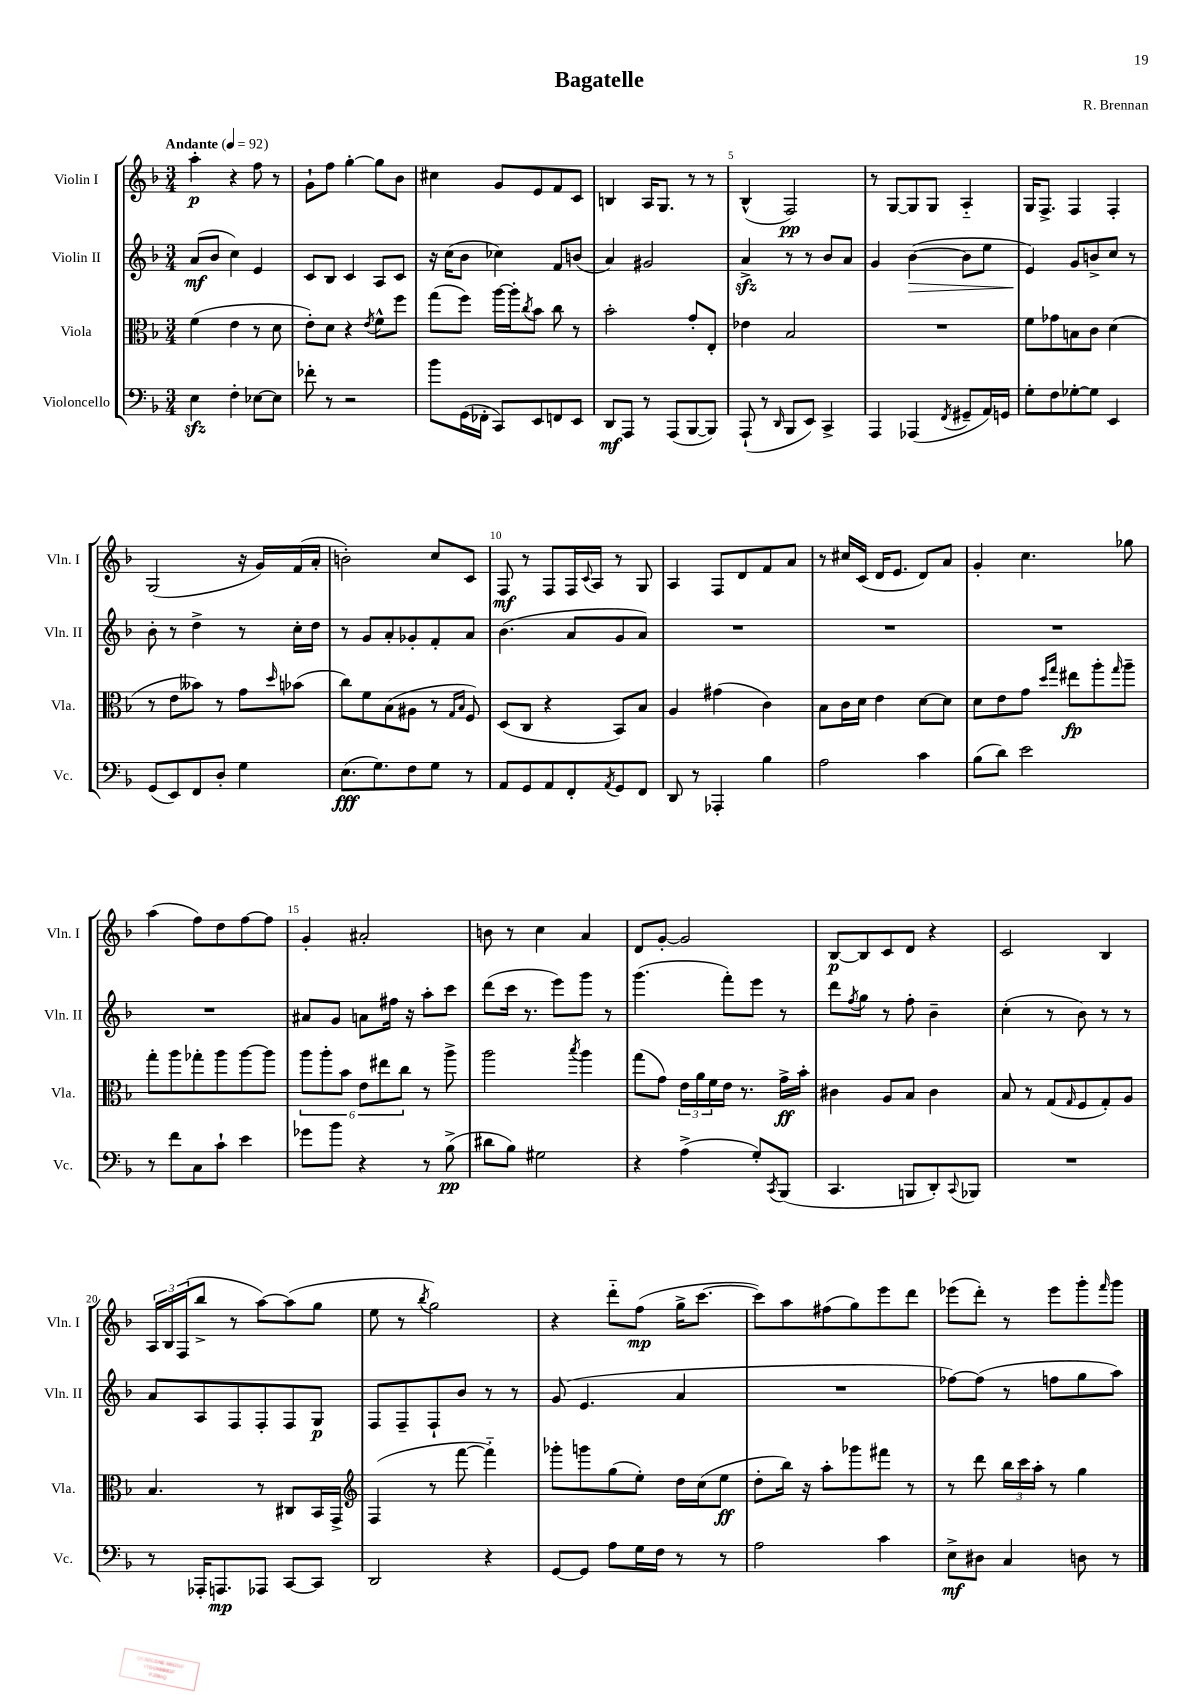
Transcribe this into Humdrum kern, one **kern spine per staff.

**kern	**kern	**kern	**kern
*staff4	*staff3	*staff2	*staff1
*clefF4	*clefC3	*clefG2	*clefG2
*k[b-]	*k[b-]	*k[b-]	*k[b-]
*M3/4	*M3/4	*M3/4	*M3/4
*MM92	*MM92	*MM92	*MM92
4E	(4f	(8a	4aa'
.	.	8b-	.
4F'	4e	4cc)	4r
[8E-	8r	4e	8ff
8E-]	8d	.	8r
=	=	=	=
8f-'	8e')	8c	8g`
8r	8d	8B-	8ff
2r	4r	4c	[4gg'
.	8qe	.	.
.	8f^^	8A	8gg]
.	8ff	8c	8b-
=	=	=	=
8b-	(8gg	16r	4cc#
.	.	(16cc	.
(16GG	8ff)	8b-	.
16FF-'	.	.	.
8CC)	[16aa	4cc-)	8g
.	16aa']	.	.
.	8qcc	.	.
8EE	8b-	.	8e
8FF	8cc	8f	8f
8EE	8r	(8b	8c
=	=	=	=
8DD	2b-'	4a)	4B
8AAA	.	.	.
8r	.	2g#	16A
.	.	.	8.G
(8AAA	.	.	.
[8BBB-	8g'	.	8r
8BBB-])	8E'	.	8r
=	=	=	=
(8AAA`	4e-	4a^	(4B-^^
8r	.	.	.
16qqDD	.	.	.
8BBB-	2B-	8r	2F)
8EE)	.	8r	.
4CC^	.	8b-	.
.	.	8a	.
=	=	=	=
4AAA	2.r	4g	8r
.	.	.	[8G
(4AAA-	.	([4b-	8G]
.	.	.	8G
8qFF	.	.	.
8GG#~	.	8b-]	4A'~
16AA)	.	8ee	.
16GG	.	.	.
=	=	=	=
8G'	8f	4e)	16G
.	.	.	8.F^
8F	8g-	.	.
[8G-'	8B	8g	4F
8G-]	8c	8b^	.
4EE	(4d	8cc	4F'
.	.	8r	.
=	=	=	=
(8GG	8r	8b-'	(2G
8EE)	8e	8r	.
8FF	8b--)	4dd^	.
8D'	8r	.	.
4G	8g	8r	16r
.	.	.	16g)
.	16qqdd	.	.
.	(8b-	16cc'	(16f
.	.	16dd	16a'
=	=	=	=
(8.E	8cc)	8r	2b')
.	8f	8g	.
8.G)	.	.	.
.	(8B-	8a'	.
8F	8A#	8g-'	.
8G	8r	8f'	8cc
.	16qqG	.	.
.	16qqB-	.	.
8r	8F)	8a	8c
=	=	=	=
8AA	(8D	(4.b-	8F
8GG	8C	.	8r
8AA	4r	.	8F
8FF'	.	8a	16F
.	.	.	8qqc
.	.	.	16A
8qAA	.	.	.
8GG	8BB-)	8g	8r
8FF	8B-	8a)	8G
=	=	=	=
8DD	4A	2.r	4A
8r	.	.	.
4AAA-'	(4g#	.	8F
.	.	.	8d
4B-	4c)	.	8f
.	.	.	8a
=	=	=	=
2A	8B-	2.r	8r
.	16c	.	16cc#
.	16d	.	(16c
.	4e	.	16d
.	.	.	8.e
4c	[8d	.	8d)
.	8d]	.	8a
=	=	=	=
(8B-	8d	2.r	4g'
8d)	8e	.	.
2e	8g	.	4.cc
.	16qqdd	.	.
.	16qqgg	.	.
.	8ee#	.	.
.	8aa'	.	.
.	16qqgg	.	.
.	8aa~	.	8gg-
=	=	=	=
8r	8gg'	2.r	(4aa
8f	8aa	.	.
8C	8gg-'	.	8ff)
8c`	8aa	.	8dd
4e	[8aa	.	[8ff
.	8aa]	.	8ff]
=	=	=	=
8g-	12aa	8a#	4g'
.	12aa'	.	.
8b-	.	8g	.
.	12b-	.	.
4r	12e	8a	2a#'
.	12ee#	.	.
.	.	16ff#	.
.	12cc	.	.
.	.	16r	.
8r	8r	8aa'	.
(8B-^	8aa^	8ccc	.
=	=	=	=
8d#	2aa	(8ddd	8b
8B-)	.	16ccc	8r
.	.	8.r	.
2G#	.	.	4cc
.	.	8eee)	.
.	8qbb-	.	.
.	4aa	8ggg	4a
.	.	8r	.
=	=	=	=
4r	(8gg	(4.ggg	8d
.	8g)	.	[8g'
(4A^	24e	.	2g]
.	24a	.	.
.	24f	.	.
.	16e	8fff')	.
.	8.r	.	.
8G')	.	8eee	.
8qCC	.	.	.
(8BBB-	16g^	8r	.
.	16b-'	.	.
=	=	=	=
4.CC	4c#	8ddd	[8B-
.	.	8qff	.
.	.	8gg	8B-]
.	8A	8r	8c
8BBB	8B-	8ff'	8d
8DD')	4c#	4b-~	4r
8qqCC	.	.	.
8BBB-	.	.	.
=	=	=	=
2.r	8B-	(4cc'	2c
.	8r	.	.
.	(8G	8r	.
.	16qqG	.	.
.	8F	8b-)	.
.	8G')	8r	4B-
.	8A	8r	.
=	=	=	=
8r	4.B-	8a	24A
.	.	.	24B-
.	.	.	(24F
16AAA-'	.	8A	8bb-^
8.AAA	.	.	.
.	.	8F	8r
8AAA-	8r	8F'	[8aa)
[8CC	8C#	8F	(8aa]
8CC]	16BB-	8G	8gg
.	16GG^	.	.
=	=	=	=
*	*clefG2	*	*
2DD	(4F	8F	8ee
.	.	8F~	8r
.	.	.	8qbb-
.	8r	8F`	2gg)
.	[8fff	8b-	.
4r	4fff'~])	8r	.
.	.	8r	.
=	=	=	=
[8GG	8ggg-'	(8g	4r
8GG]	8ggg	4.e	.
8A	(8gg	.	8ddd'~
16G	8ee')	.	(8ff
16F	.	.	.
8r	16dd	4a	16gg^
.	(16cc	.	[8.ccc
8r	8ee	.	.
=	=	=	=
2A	8dd'	2.r	8ccc])
.	16bb-)	.	8aa
.	16r	.	.
.	8aa'	.	(8ff#
.	8ggg-	.	8gg)
4c	8fff#	.	8eee
.	8r	.	8ddd
=	=	=	=
8E^	8r	[8ff-)	(8eee-
8D#	8ddd	(8ff-]	8ddd')
4C	24bb-	8r	8r
.	24ccc	.	.
.	24aa'	.	.
.	8r	8ff	8eee-
8D	4gg	8gg	8ggg'
.	.	.	16qqfff
8r	.	8aa)	8ggg
==	==	==	==
*-	*-	*-	*-
